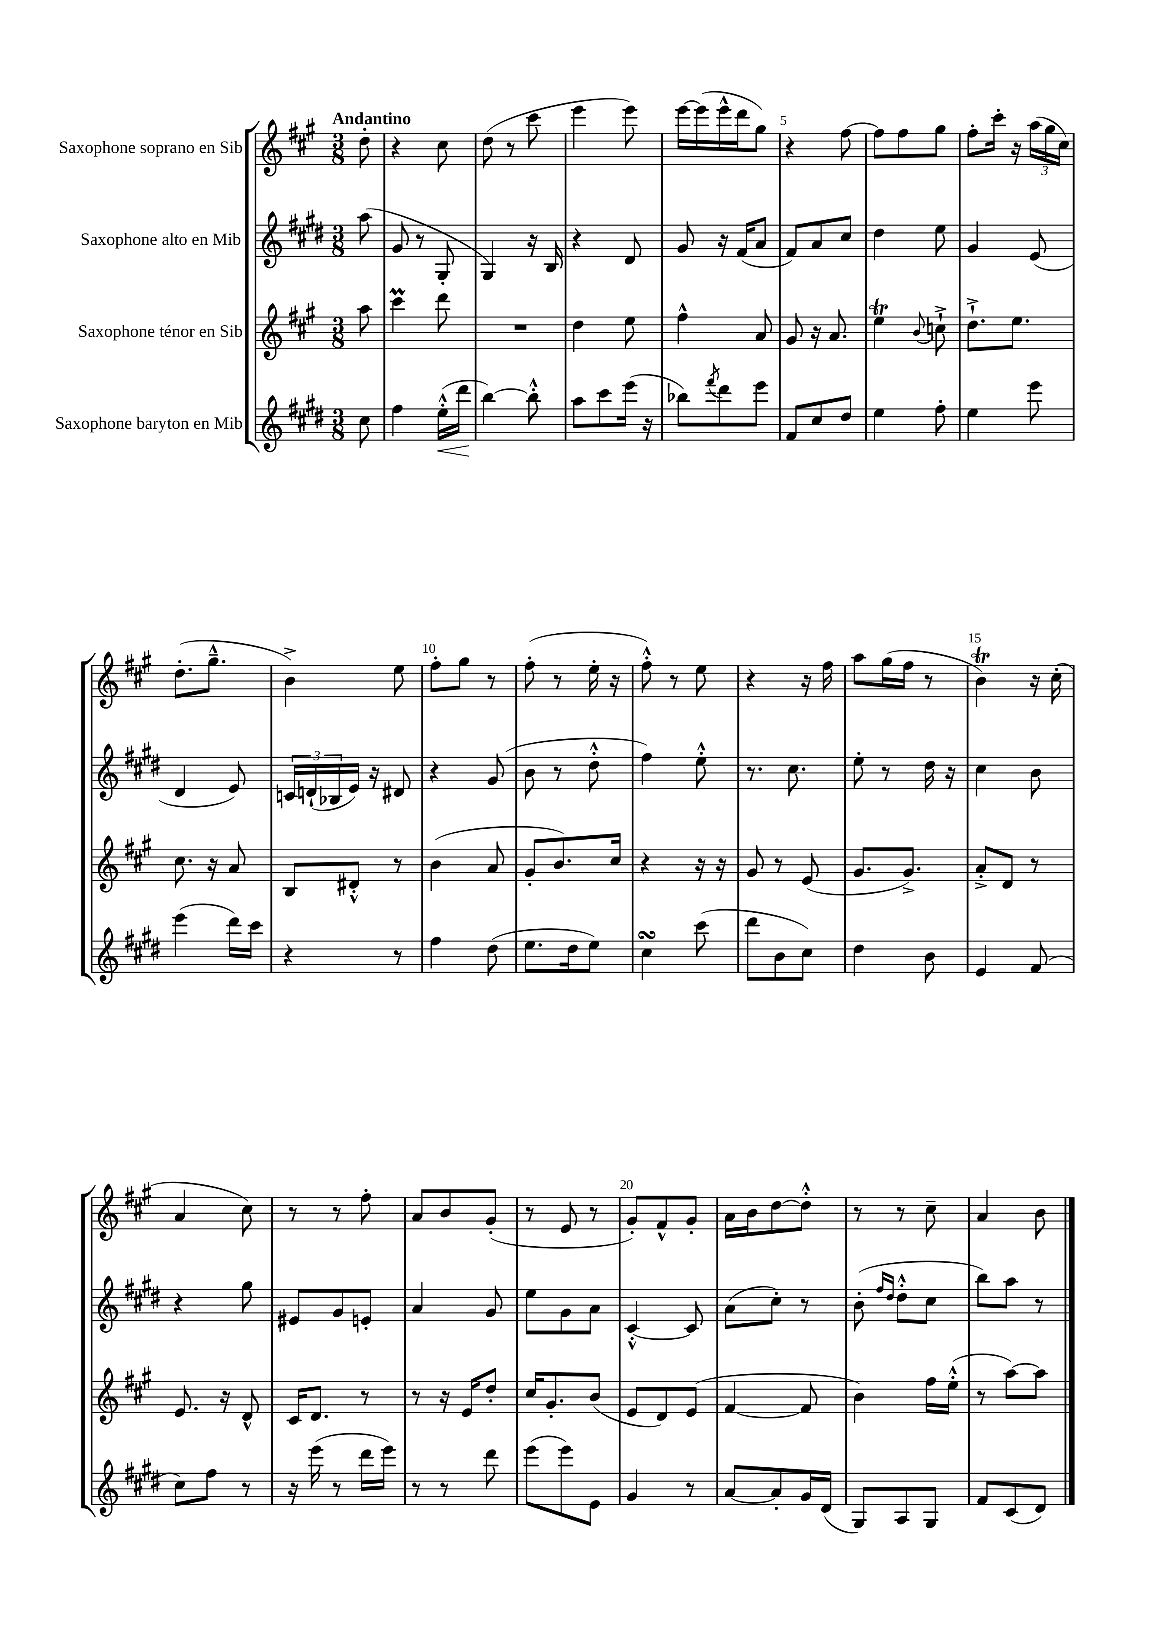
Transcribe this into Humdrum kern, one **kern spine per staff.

**kern	**kern	**kern	**kern
*staff4	*staff3	*staff2	*staff1
*clefG2	*clefG2	*clefG2	*clefG2
*k[f#c#g#d#]	*k[f#c#g#]	*k[f#c#g#d#]	*k[f#c#g#]
*M3/8	*M3/8	*M3/8	*M3/8
8cc#	8aa	(8aa	8dd'
=	=	=	=
4ff#	4ccc#	8g#	4r
.	.	8r	.
(16ee'^^	8ddd	8G#'	8cc#
16ddd#	.	.	.
=	=	=	=
[4bb)	4.r	4G#)	(8dd
.	.	.	8r
8bb'^^]	.	16r	8ccc#
.	.	16B	.
=	=	=	=
8aa	4dd	4r	4eee
8ccc#	.	.	.
(16eee	8ee	8d#	8eee)
16r	.	.	.
=	=	=	=
8bb-)	4ff#^^	8g#	[16eee
.	.	.	(16eee]
8qfff#	.	.	.
8ddd#	.	16r	16eee^^
.	.	(16f#	16ddd
8eee	8a	8a	8gg#)
=	=	=	=
8f#	8g#	8f#)	4r
8cc#	16r	8a	.
.	8.a	.	.
8dd#	.	8cc#	[8ff#
=	=	=	=
4ee	4ee	4dd#	8ff#]
.	.	.	8ff#
.	8qqb	.	.
8ff#'	8cc`^	8ee	8gg#
=	=	=	=
4ee	8.dd`^	4g#	8ff#'
.	.	.	16ccc#'
.	8.ee	.	16r
8eee	.	(8e	(24aa
.	.	.	24gg#
.	.	.	24cc#)
=	=	=	=
(4eee	8.cc#	4d#	(8.dd'
.	16r	.	8.gg#~^^
16ddd#)	8a	8e)	.
16ccc#	.	.	.
=	=	=	=
4r	8B	24c	4b^)
.	.	(24d`	.
.	.	24B-	.
.	8d#'^^	16e)	.
.	.	16r	.
8r	8r	8d#	8ee
=	=	=	=
4ff#	(4b	4r	8ff#'
.	.	.	8gg#
(8dd#	8a	(8g#	8r
=	=	=	=
8.ee	8g#'	8b	(8ff#'
.	8.b)	8r	8r
16dd#	.	.	.
8ee)	.	8dd#'^^	16ee'
.	16cc#	.	16r
=	=	=	=
4cc#	4r	4ff#)	8ff#'^^)
.	.	.	8r
(8ccc#	16r	8ee'^^	8ee
.	16r	.	.
=	=	=	=
8ddd#	8g#	8.r	4r
8b	8r	.	.
.	.	8.cc#	.
8cc#)	(8e	.	16r
.	.	.	16ff#
=	=	=	=
4dd#	8.g#	8ee'	8aa
.	.	8r	(16gg#
.	8.g#^)	.	16ff#
8b	.	16dd#	8r
.	.	16r	.
=	=	=	=
4e	8a'^	4cc#	4b)
.	8d	.	.
(8f#	8r	8b	16r
.	.	.	(16cc#'
=	=	=	=
8cc#)	8.e	4r	4a
8ff#	.	.	.
.	16r	.	.
8r	8d^^	8gg#	8cc#)
=	=	=	=
16r	16c#	8e#	8r
(16eee	8.d	.	.
8r	.	8g#	8r
16ddd#	8r	8e'	8ff#'
16eee)	.	.	.
=	=	=	=
8r	8r	4a	8a
8r	16r	.	8b
.	16e	.	.
8ddd#	8dd'	8g#	(8g#'
=	=	=	=
(8eee	16cc#	8ee	8r
.	8.g#'	.	.
8eee)	.	8g#	8e
8e	(8b	8a	8r
=	=	=	=
4g#	8e	[4c#'^^	8g#')
.	8d)	.	8f#^^
8r	(8e	8c#]	8g#'
=	=	=	=
[8a	[4f#	(8a	16a
.	.	.	16b
8a']	.	8cc#')	[8dd
16g#	8f#]	8r	8dd'^^]
(16d#	.	.	.
=	=	=	=
8G#)	4b)	(8b'	8r
.	.	16qqff#	.
.	.	16qqdd#	.
8A	.	8dd#'^^	8r
8G#	16ff#	8cc#	8cc#~
.	(16ee'^^	.	.
=	=	=	=
8f#	8r	8bb)	4a
(8c#	[8aa)	8aa	.
8d#)	8aa]	8r	8b
==	==	==	==
*-	*-	*-	*-
